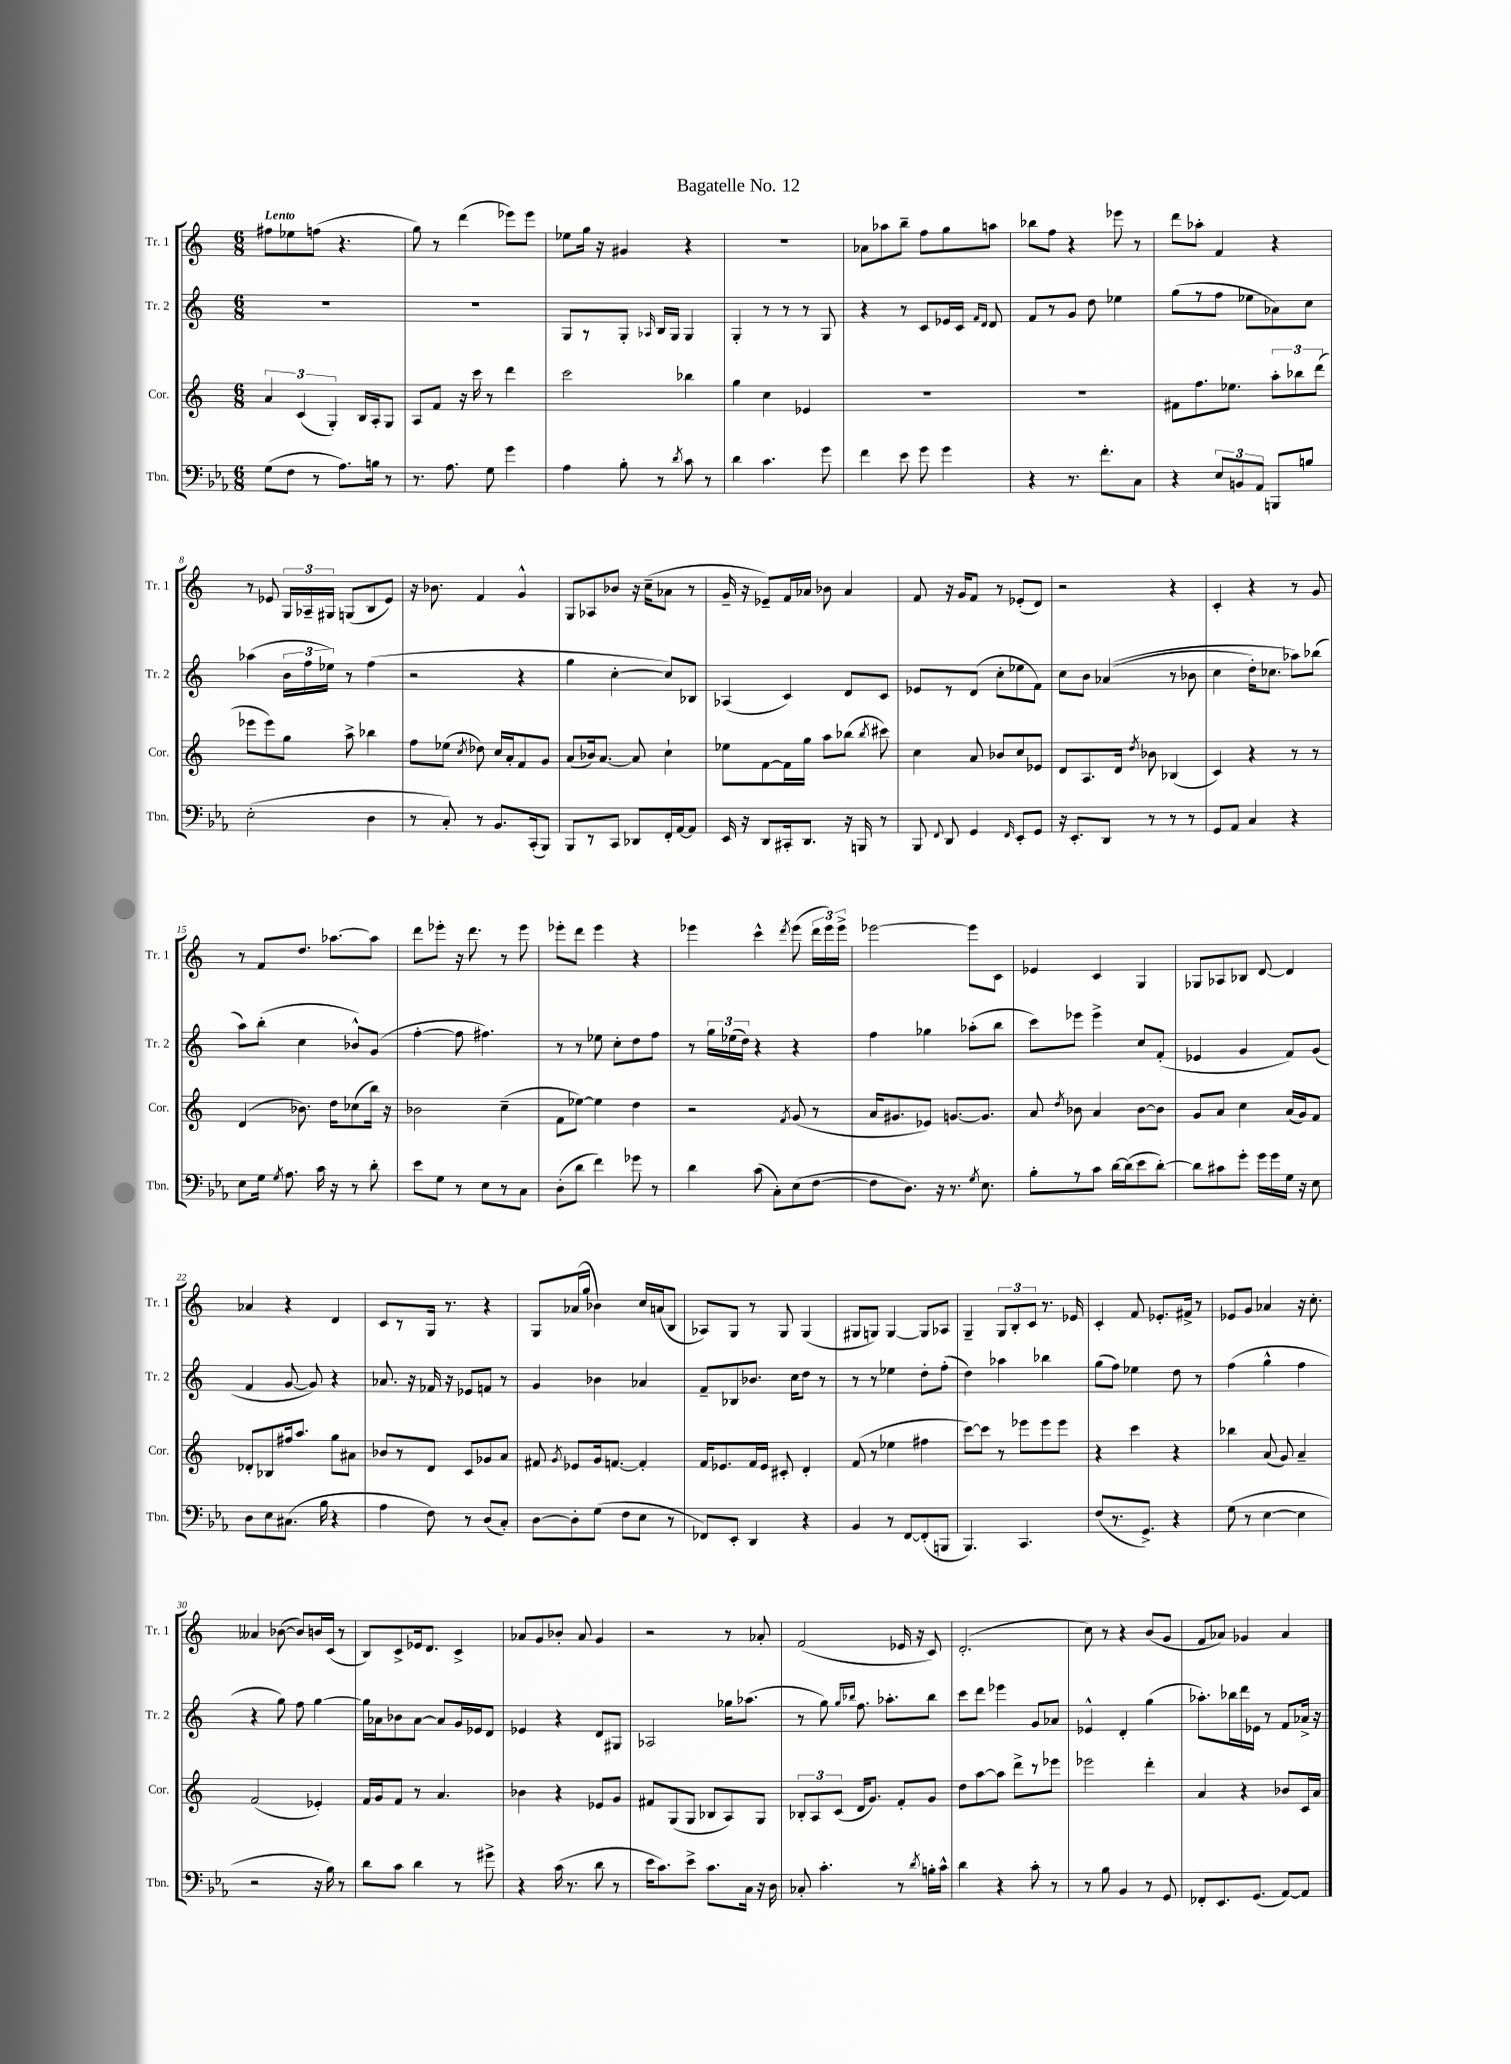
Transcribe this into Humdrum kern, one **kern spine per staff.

**kern	**kern	**kern	**kern
*part4	*part3	*part2	*part1
*staff4	*staff3	*staff2	*staff1
*I"Tbn.	*I"Cor.	*I"Tr. 2	*I"Tr. 1
*I'Tbn.	*I'Cor.	*I'Tr. 2	*I'Tr. 1
*clefF4	*clefG2	*clefG2	*clefG2
*k[b-e-a-]	*k[]	*k[]	*k[]
*M6/8	*M6/8	*M6/8	*M6/8
=1	=1	=1	=1
!	!	!	!LO:TX:a:B:t=Lento
(8G\L	6a/	2.r	8ff#X\L
8F\J	.	.	8ee-X\
.	(6c/	.	.
8r	.	.	(8ffn\J
.	6G'/)	.	.
8.A-\L)	.	.	4.r
.	16B/LL	.	.
16Bn\Jk	16A'/J	.	.
8r	8G/J	.	.
=2	=2	=2	=2
8.r	8A/L	2.r	8gg\)
.	8f/J	.	8r
8.A-\	.	.	.
.	16r	.	(4ddd\
.	16ccc\	.	.
8G\	8r	.	.
4g\	4ddd\	.	8eee-X\L)
.	.	.	8eee-\J
=3	=3	=3	=3
4A-\	2ccc\	8G/L	8ee-X\L
.	.	8r	16gg\Jk
.	.	.	16r
8B-'\	.	8G'/J	4g#X/
.	.	16qqA-X/	.
8r	.	16B/LL	.
.	.	16G/JJ	.
8qd/	.	.	.
8c\	4bb-X\	4G/	4r
8r	.	.	.
=4	=4	=4	=4
4d\	4gg\	4G'/	2.r
4.c\	4cc\	8r	.
.	.	8r	.
.	4e-X/	8r	.
8g\	.	8G/	.
=5	=5	=5	=5
4f\	2.r	4r	8a-X\L
.	.	.	8aa-X\
8e-\	.	8r	8bb~\J
8g\	.	8c/L	8ff\L
4g\	.	16e-X/L	8gg\
.	.	16c/JJ	.
.	.	16qqf/LL	.
.	.	16qqd/JJ	.
.	.	8d/	8aan\J
=6	=6	=6	=6
4r	2.r	8f/L	8bb-X\L
.	.	8r	8ff\J
8.r	.	8g/J	4r
.	.	8dd\	.
8.f'\L	.	.	.
.	.	4ee-X\	8eee-X\
8C\J	.	.	8r
=7	=7	=7	=7
4r	8f#X\L	(8gg\L	8ddd\L
.	8.ff\	8r	8aa-X'\J
12E-/L	.	8ff\J	4f/
.	8.ee-X\J	.	.
12BBn/	.	.	.
.	.	8ee-X\L	.
12AA-/J	.	.	.
8BBBn/L	12aa'\L	8a-X\)	4r
.	12bb-X\	.	.
8Bn/J	.	8cc\J	.
.	(12ddd\J	.	.
!!LO:LB:g=z
=8	=8	=8	=8
(2E-'\	8eee-X\L	(4aa-X\	8r
.	8eee-\)	.	8e-X/
.	8gg\J	24b\LL	24G/LL
.	.	24ff\	24A-X~/
.	.	24ee-X\JJ)	24G#X/JJ
.	8aa^\	8r	(8Gn/L
4D\	4bb-X\	(4ff\	8B/
.	.	.	8e-/J)
=9	=9	=9	=9
8r	8ff\L	2r	16r
.	.	.	8.b-X\
8C'/)	(8ee-X\J	.	.
.	8qcc/	.	.
8r	8dd-X\)	.	4f/
8.BB-/L	16cc/LL	.	.
.	16a'/J	.	.
.	8f/	4r	4g^^/
(16CC'/k	.	.	.
8BBB-/J)	8g/J	.	.
=10	=10	=10	=10
8BBB-/L	(8a/L	4gg\	8G/L
8r	16b-X/k)	.	8A-X/
.	[8.a/J	.	.
8CC/J	.	[4cc'\	8b-X/J
8DD-X/L	8a/]	.	16r
.	.	.	(16cc~\KL
16FF'/L	4cc`\	8cc/L])	8a-X\J
[16AA-/J	.	.	.
8AA-/J]	.	8B-X/J	8r
=11	=11	=11	=11
16EE-/	8ee-X\L	(4A-X/	16g~/
16r	.	.	16r
8DD/L	[8f\	.	8e-X~/L)
16CC#X'/k	16f\L]	4c/)	16f/L
8.DD/J	16gg\JJ	.	16a-X/JJ
.	8aa\L	.	8b-X\
16r	(8bb-X\J	8d/L	4a-/
16BBBn/	.	.	.
.	8qbb-/	.	.
8r	8ccc#X\)	8c/J	.
=12	=12	=12	=12
8BBB-/	4cc\	8e-X/L	8f/
8qqFF/	.	.	.
8DD/	.	8r	16r
.	.	.	16g/KL
4GG/	8a/	(8d/J	8f/J
.	8b-X/L	8cc'\L	8r
16qqFF/	.	.	.
8EE-'/L	8cc/	8ee-X\	(8e-X'/L
8GG/J	8e-X/J	8f\J)	8d/J)
=13	=13	=13	=13
16r	8d/L	8cc\L	2r
8.EE-'/L	.	.	.
.	8.A/	8b\J	.
8DD/J	.	((4a-X/	.
.	16d/Jk	.	.
.	8qdd/	.	.
8r	8b-X\	.	.
8r	(4B-X/	8r	4r
8r	.	8b-X\	.
=14	=14	=14	=14
8GG/L	4c/)	4cc\	4c'/
8AA-/J	.	.	.
4C/	4r	16dd'\KL)	4r
.	.	8.cc-X\J	.
4r	8r	8aa-X\L)	8r
.	8r	(8bb-X\J	8g/
!!LO:LB:g=z
=15	=15	=15	=15
8E-\L	(4d/	8aa\L)	8r
16G\Jk	.	(8bb'\J	8f/L
8qG/	.	.	.
8.A-\	.	.	.
.	8.b-X\)	4cc\	8.dd/J
16c\	.	.	.
16r	16dd\KL	.	[8.aa-X\L
8r	(8cc-X\	8b-X^^/L)	.
8d'\	16bb\Jk)	(8g/J	8aa-\J]
.	16r	.	.
=16	=16	=16	=16
8e-\L	2b-X\	[4ff'\	8ddd\L
8G\J	.	.	8eee-X'\J
8r	.	8ff\]	16r
.	.	.	8.ddd\
8E-\L	.	4.ff#X\)	.
8r	(4cc~\	.	8r
8C\J	.	.	8eee-\
=17	=17	=17	=17
(8D'\L	8f\L	8r	8eee-X'\L
8d\J	[8ee-X\J)	8r	8ddd\J
4f\)	4ee-\]	8ee-X\	4eee-\
.	.	8cc'\L	.
8g-X\	4dd\	8dd\	4r
8r	.	8ff\J	.
=18	=18	=18	=18
4d\	2r	8r	4eee-X\
.	.	24gg\LL	.
.	.	(24ee-X\	.
.	.	24dd\JJ)	.
(8c\	.	4r	4ccc^^\
8C'\L)	.	.	.
.	8qf/	.	8qddd/
(8E-\	(8g/	4r	(8eee-\
[8F\J	8r	.	24ddd\LL
.	.	.	24eee-\)
.	.	.	24eee-^\JJ
=19	=19	=19	=19
8F\L]	16a/KL	4ff\	[2eee-X\
.	8.g#X/	.	.
8.D\J)	.	.	.
.	8e-X/J)	4gg-X\	.
16r	.	.	.
8.r	[8.gn/L	.	.
.	.	(8aa-X'\L	8eee-\L]
8qG/	.	.	.
8.E-\	8.g/J]	.	.
.	.	8bb\J	8c\J
=20	=20	=20	=20
8B-'\L	8a/	8ccc\L)	4e-X/
.	8qdd/	.	.
8r	8b-X\	8eee-X\J	.
8c\J	4a/	4eee-^\	4c/
[16d\LL	.	.	.
(16d\J]	.	.	.
8e-\	[8b-\L	8cc/L	4G/
[8d'\J)	8b-\J]	(8f'/J	.
=21	=21	=21	=21
8d\L]	8g/L	4e-X/	8G-X/L
8c#X\	8a/J	.	8A-X/
8g'\J	4cc\	4g/	8B-X/J
16g\LL	.	.	[8d/
16g\	.	.	.
16G\JJ	(16a/LL	8f/L)	4d/]
16r	16g/J)	.	.
8E-\	8f/J	(8g/J	.
!!LO:LB:g=z
=22	=22	=22	=22
8D\L	8d-X'/L	4f/	4a-X/
8E-\	8B-X/	.	.
(8.C#X\J	16ff#X/k	[8g/	4r
.	8.aa/J	.	.
.	.	8g/])	.
16B-\	.	.	.
4r	8gg\L	4r	4d/
.	8a#X\J	.	.
=23	=23	=23	=23
4A-\	8b-X/L	8.a-X/	8c/L
.	8r	.	8r
.	.	16r	.
8F\)	8d/J	16f-X/	16G/Jk
.	.	16r	8.r
8r	8c/L	8e-X/L	.
(8D/L	8g-X/	8fn/J	4r
8C'/J)	8a/J	8r	.
=24	=24	=24	=24
[8D\L	8f#X/	4g/	8G/L
.	8qg/	.	.
8D'\]	8e-X/L	.	(16a-X/L
.	.	.	16gg/JJ
(8G\J	16g/k	4b-X\	4b-X\)
.	[8.fn/J	.	.
8F\L	.	.	.
8E-\J	4f'/]	4a-X/	16cc/LL
.	.	.	(16an/J
8r	.	.	8B/J
=25	=25	=25	=25
8FF-X/L)	16f/KL	8f~/L	8A-X/L)
.	8.e-X/	.	.
8EE-'/J	.	8B-X/	8G/J
4DD/	16f/L	8.b-X/J	8r
.	16e-/JJ	.	.
.	8c#X'/	.	8G/
.	.	16cc\KL	.
4r	4d'/	8dd\J	(4G/
.	.	8r	.
=26	=26	=26	=26
4BB-/	(8f/	8r	8G#X/L
.	8r	8r	8Gn/J)
8r	4ee-X\	4ee-X\	[4G/
[8FF/L	.	.	.
(8FF'/]	4ff#X\	8dd'\L	8G/L]
8BBBn/J	.	(8ff'\J	8A-X/J
=27	=27	=27	=27
4.BBB-/)	[8ccc\L)	4dd\)	4G~/
.	8ccc\J]	.	.
.	8r	4aa-X\	12G/L
.	.	.	12B'/
4.CC/	8eee-X\L	.	.
.	.	.	12c/J
.	8eee-\	4bb-X\	8.r
.	8eee-\J	.	.
.	.	.	16e-X/
=28	=28	=28	=28
(8F/L	4r	(8gg\L	4c'/
8.r	.	8ff\J)	.
.	4ccc\	4ee-X\	8f/
8.GG^/J)	.	.	.
.	.	.	8.e-X'/L
4r	4r	8dd\	.
.	.	.	16f#X^/Jk
.	.	8r	8r
=29	=29	=29	=29
(8G\	4bb-X\	(4ff\	8e-X/L
8r	.	.	8g/J
[4E-\	(8a/	4gg^^\	4a-X/
.	8g/)	.	.
4E-\]	4a~/	4ff\	16r
.	.	.	8.cc'\
!!LO:LB:g=z
=30	=30	=30	=30
2r	(2f/	4r	4a--X/
.	.	8gg\)	([8b-X\
.	.	8ff\	8b-/L])
16r	4e-X'/)	[4gg\	16bn/L
16B-\)	.	.	(16c/JJ
8r	.	.	8r
=31	=31	=31	=31
8d\L	16f/LL	16gg\LL]	8B/L)
.	16g/J	16a-X\J	.
8c\J	8f/J	8b-X\	8c^/
4d\	8r	[8a-\J	16e-X/k
.	.	.	8.d/J
.	4.a/	8a-/L]	.
8r	.	16g/L	4c^/
.	.	16e-X/J	.
8g#X^\	.	8d/J	.
=32	=32	=32	=32
4r	4b-X\	4e-X/	8a-X/L
.	.	.	8g/
(16c\	4r	4r	8b-X'/J
8.r	.	.	.
.	.	.	8a-/
8d\	8e-X/L	8d/L	4g/
8r	8g/J	8G#X/J	.
=33	=33	=33	=33
16e-\KL	8f#X/L	2A-X/	2r
8.c\)	.	.	.
.	(8G/	.	.
8e-^\J	8G/J	.	.
8.c\L	8B-X/L	.	.
.	8A/)	16gg-X\KL	8r
16C\Jk	.	(8.aa-X\J	.
16r	8G/J	.	8a-X'/
16D\	.	.	.
=34	=34	=34	=34
8C-X'/	12B-X'/L	8r	(2f/
.	12A/	.	.
4.c'\	.	8gg\)	.
.	(12c/J	.	.
.	.	16qqgg/LL	.
.	.	16qqbb-X/JJ	.
.	16d/KL	8.ff\	.
.	8.g/J)	.	.
.	.	8.aa-X'\L	.
8r	8f'/L	.	16e-X/
.	.	.	16r
8qd/	.	.	.
16Bn'\LL	8g/J	8bb-\J	8c/)
16c^^\JJ	.	.	.
=35	=35	=35	=35
4d\	8dd\L	8ccc\L	(2.d'/
.	[8aa\	8ddd\J	.
4r	8aa\J]	4eee-X\	.
.	8ddd^\L	.	.
8c'\	8r	8g/L	.
8r	8eee-X\J	8a-X/J	.
=36	=36	=36	=36
8r	2eee-X\	4e-X^^/	8cc\)
8B-\	.	.	8r
4BB-/	.	4d'/	4r
8r	4ddd'\	(4gg\	(8b/L
8GG/	.	.	8g/J
=37	=37	=37	=37
8FF-X'/L	4a/	8.aa-X'\L)	8f/L
8.EE-/	.	.	8a-X/J)
.	.	16bb-X\L	.
.	4r	16ddd\	4g-X/
(8.GG/J	.	16e-X\JJ	.
.	.	8r	.
[8AA-/L)	8b-X/L	8f/L	4a-/
8AA-/J]	16c/L	16a-X^/Jk	.
.	16a/JJ	16r	.
==	==	==	==
*-	*-	*-	*-
